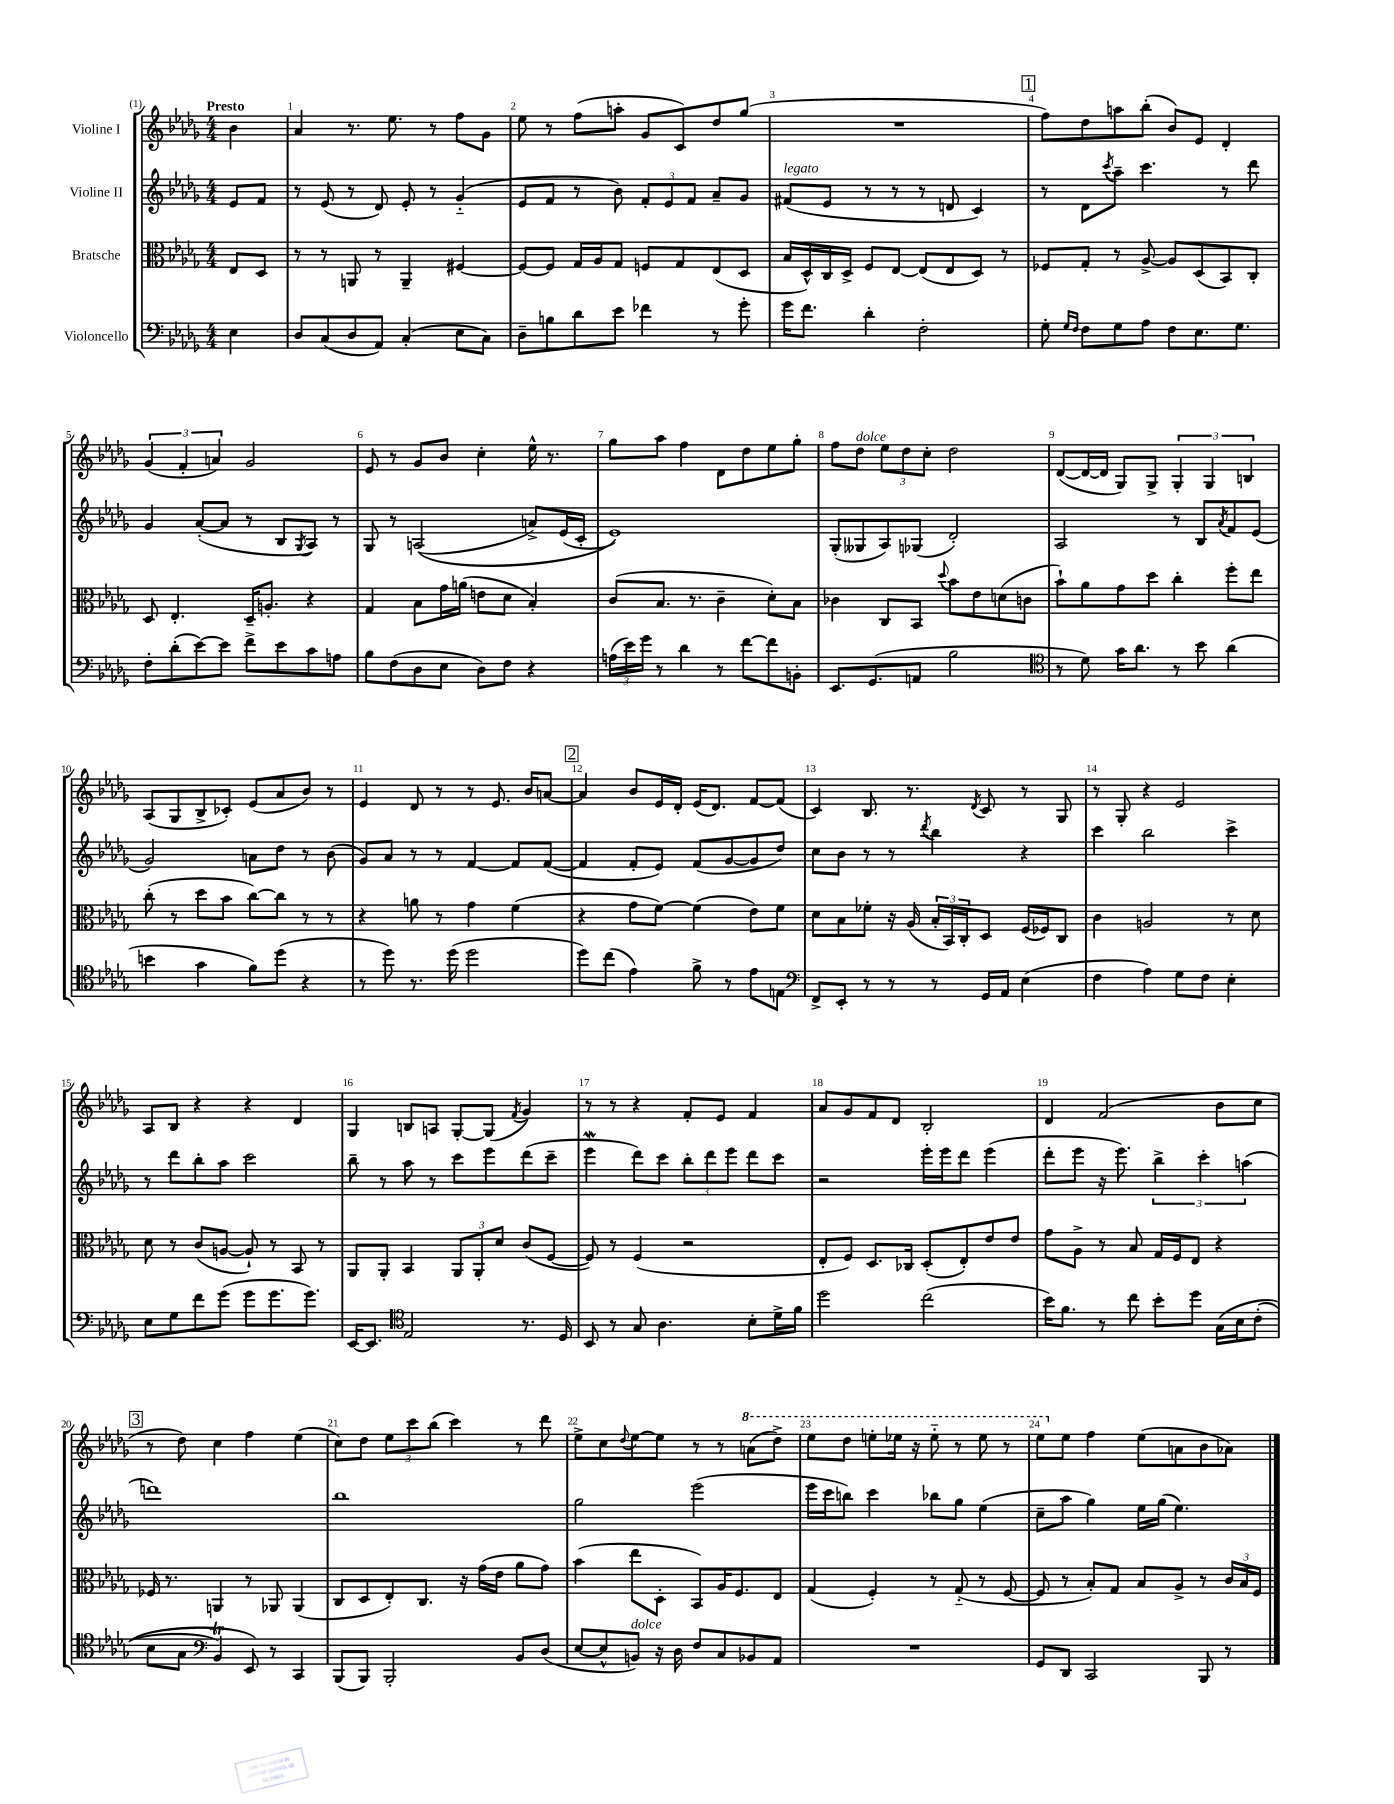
<<
\new StaffGroup <<
\new Staff = "s0" \with { instrumentName = "Violine I" } {
    \clef treble \key des \major \numericTimeSignature \time 4/4 \partial 4 \tempo "Presto"
    bes'4 |
    aes'4 r8. ees''8. r8 f''8 ges'8 |
    ees''8 r8 f''8( a''8-. ges'8 c'8) des''8 ges''8( |
    R1 |
    \mark \markup { \box "1" } f''8) des''8 a''8 bes''8-.( bes'8) ees'8 des'4-. |
    \tuplet 3/2 { ges'4( f'4-. a'4) } ges'2 |
    ees'8 r8 ges'8 bes'8 c''4-. ees''16-^ r8. |
    ges''8 aes''8 f''4 des'8 des''8 ees''8 ges''8-. |
    f''8 des''8^\markup { \italic "dolce" } \tuplet 3/2 { ees''8 des''8 c''8-. } des''2 |
    des'8~( des'16~ des'16 ges8) ges8-> \tuplet 3/2 { ges4-. ges4 b4 } |
    aes8( ges8 bes8-> ces'8-.) ees'8( aes'8 bes'8) r8 |
    ees'4 des'8 r8 r8 ees'8. bes'16 a'8~ |
    \mark \markup { \box "2" } a'4 bes'8 ees'16 des'16-. ees'16( des'8.) f'8~ f'8( |
    c'4) bes8. r8. \acciaccatura { des'8 } c'8 r8 ges8 |
    r8 ges8-. r4 ees'2 |
    aes8 bes8 r4 r4 des'4 |
    ges4 b8 a8 ges8~-. ges8( \acciaccatura { f'8 } ges'4) |
    r8 r8 r4 f'8-. ees'8 f'4 |
    aes'8 ges'8 f'8 des'8 bes2-. |
    des'4 f'2( bes'8 c''8 |
    \mark \markup { \box "3" } r8 des''8) c''4 f''4 ees''4( |
    c''8) des''8 \tuplet 3/2 { ees''8 c'''8 bes''8( } c'''4) r8 des'''8 |
    ees''8-> c''8 \appoggiatura { des''8 } ees''8~ ees''8 r8 r8 \ottava #1 a''8( des'''8->) |
    ees'''8 des'''8 e'''8-. ees'''16 r16 ees'''8-_ r8 ees'''8 r8 |
    ees'''8 \ottava #0 ees''8 f''4 ees''8( a'8 bes'8 aes'8) \bar "|." |
}
\new Staff = "s1" \with { instrumentName = "Violine II" } {
    \clef treble \key des \major \numericTimeSignature \time 4/4 \partial 4
    ees'8 f'8 |
    r8 ees'8( r8 des'8) ees'8-. r8 ges'4-_( |
    ees'8 f'8 r8 bes'8) \tuplet 3/2 { f'8-. ees'8 f'8 } aes'8-- ges'8 |
    fis'8^\markup { \italic "legato" }( ees'8 r8 r8 r8 d'8 c'4) |
    \mark \markup { \box "1" } r8 des'8 \acciaccatura { c'''8 } aes''8-- c'''4. r8 des'''8 |
    ges'4 aes'8~-.( aes'8 r8 bes8 \acciaccatura { ges8 } aes8) r8 |
    ges8 r8 a2(\( a'8->) ees'16( c'16-. |
    ees'1)\) |
    ges8-.( geses8 aes8) ges8( des'2-.) |
    aes2 r8 bes8 \acciaccatura { aes'8 } f'8 ees'8( |
    ges'2) a'8 des''8 r8 bes'8( |
    ges'8) aes'8 r8 r8 f'4~ f'8 f'8~( |
    \mark \markup { \box "2" } f'4 f'8-. ees'8) f'8( ges'8~ ges'8 des''8) |
    c''8 bes'8 r8 r8 \acciaccatura { des'''8 } bes''4 r4 |
    c'''4 bes''2 c'''4-> |
    r8 des'''8 bes''8-. aes''8 c'''2 |
    bes''8-- r8 aes''8 r8 c'''8 ees'''8 des'''8( c'''8-- |
    ees'''4\mordent des'''8) c'''8 \tuplet 3/2 { bes''8-. des'''8 ees'''8 } des'''8 c'''8 |
    r2 ees'''16-. ees'''16 des'''8 ees'''4( |
    des'''8-. ees'''8 r16 ees'''8.) \tuplet 3/2 { bes''4-> c'''4-. a''4( } |
    \mark \markup { \box "3" } d'''1) |
    bes''1 |
    ges''2 ees'''2( |
    ees'''16 c'''16 b''8) c'''4 bes''8 ges''8 ees''4( |
    c''8-- aes''8 ges''4) ees''16 ges''16( ees''4.) \bar "|." |
}
\new Staff = "s2" \with { instrumentName = "Bratsche" } {
    \clef alto \key des \major \numericTimeSignature \time 4/4 \partial 4
    ees8 des8 |
    r8 r8 a,8 r8 a,4-- fis4~ |
    fis8~ fis8 ges16 aes16 ges8 f8 ges8 ees8( des8 |
    bes16 des16-^) c16 des16-> f8 ees8~ ees8( ees8 des8) r8 |
    \mark \markup { \box "1" } fes8 ges8-. r8 aes8~-> aes8 des8( bes,8) c8-. |
    des8 ees4.-. des16-- a8.-. r4 |
    ges4 bes8 ges'16 a'16( e'8 des'8 bes4-.) |
    c'8( bes8. r8. c'4-- des'8-.) bes8 |
    ces'4 c8 bes,8 \appoggiatura { des''8 } bes'8 ees'8 d'8( c'8 |
    bes'8-!) aes'8 ges'8 des''8 c''4-. f''8-. ees''8 |
    c''8-.( r8 des''8 bes'8 c''8~) c''8 r8 r8 |
    r4 a'8 r8 ges'4 f'4( |
    \mark \markup { \box "2" } r4 ges'8 f'8~) f'4( ees'8) f'8 |
    des'8 bes8 fes'8-. r16 aes16( \tuplet 3/2 { bes16-. bes,16) c16-. } des8 f16( fes16) c8 |
    c'4 a2 r8 des'8 |
    des'8 r8 c'8( a8~ a8-!) r8 bes,8 r8 |
    aes,8 aes,8-. bes,4 \tuplet 3/2 { aes,8 aes,8-. des'8 } c'8( f8~ |
    f8) r8 f4( r2 |
    ees8-. f8) des8. ces16 des8-.( ees8-.) ees'8 ees'8 |
    ges'8 aes8-> r8 bes8 ges16 f16 ees8 r4 |
    \mark \markup { \box "3" } fes16 r8. a,4 r8 aes,8 aes,4( |
    c8 des8 ees8-.) c8. r16 ges'16( ees'16 aes'8 ges'8) |
    bes'4( ees''8 des8-. bes,8) aes16 f8. ees8 |
    ges4( f4-.) r8 ges8-_( r8 f8~ |
    f8 r8 bes8-.) ges8 bes8 aes8-> r8 \tuplet 3/2 { c'16 bes16 f16 } \bar "|." |
}
\new Staff = "s3" \with { instrumentName = "Violoncello" } {
    \clef bass \key des \major \numericTimeSignature \time 4/4 \partial 4
    ees4 |
    des8 c8( des8 aes,8) c4-.( ees8 c8) |
    des8-- b8 des'8 ees'8 fes'4 r8 ges'8-. |
    ges'16 f'8. des'4-. f2-. |
    \mark \markup { \box "1" } ges8-. \grace { ges16 f16 } f8 ges8 aes8 f8 ees8. ges8. |
    f8-. des'8-.( ees'8~) ees'8 f'8-> ees'8 c'8 a8 |
    bes8 f8( des8 ees8 des8) f8 r4 |
    \tuplet 3/2 { a16( ees'16) ges'16 } r8 des'4 r8 f'8~ f'8 b,8-. |
    ees,8. ges,8.( a,8 bes2 |
    \clef tenor r8 des'8) ges'16 aes'8. r8 bes'8 aes'4( |
    b'4 ges'4 f'8) des''8( r4 |
    r8 des''8) r8. des''16( des''2 |
    \mark \markup { \box "2" } des''8) c''8( ees'4) f'8-> r8 ees'8 e8 |
    \clef bass f,8-> ees,8-. r8 r8 r8 ges,16 aes,16 ees4( |
    f4 aes4) ges8 f8 ees4-. |
    ees8 ges8 f'8 ges'8( ges'8 ges'8. ges'8.) |
    ees,16~ ees,8. \clef tenor ees2 r8. des16 |
    bes,8 r8 ges8 aes4. bes8-. des'16-> f'16 |
    des''2 c''2( |
    bes'16) f'8. r8 c''8 bes'8-. des''8 ges16\( bes16 c'8-.( |
    \mark \markup { \box "3" } bes8 ges8 \clef bass bes,4\trill) ees,8\) r8 c,4 |
    bes,,8( bes,,8) bes,,2-. bes,8 des8( |
    ees8~ ees8-^ b,8^\markup { \italic "dolce" }) r16 des16 f8 c8 bes,8 aes,8 |
    R1 |
    ges,8 des,8 c,2 bes,,8 r8 \bar "|." |
}
>>
>>
\layout { \context { \Score \override BarNumber.break-visibility = ##(#f #t #t) barNumberVisibility = #all-bar-numbers-visible } }
